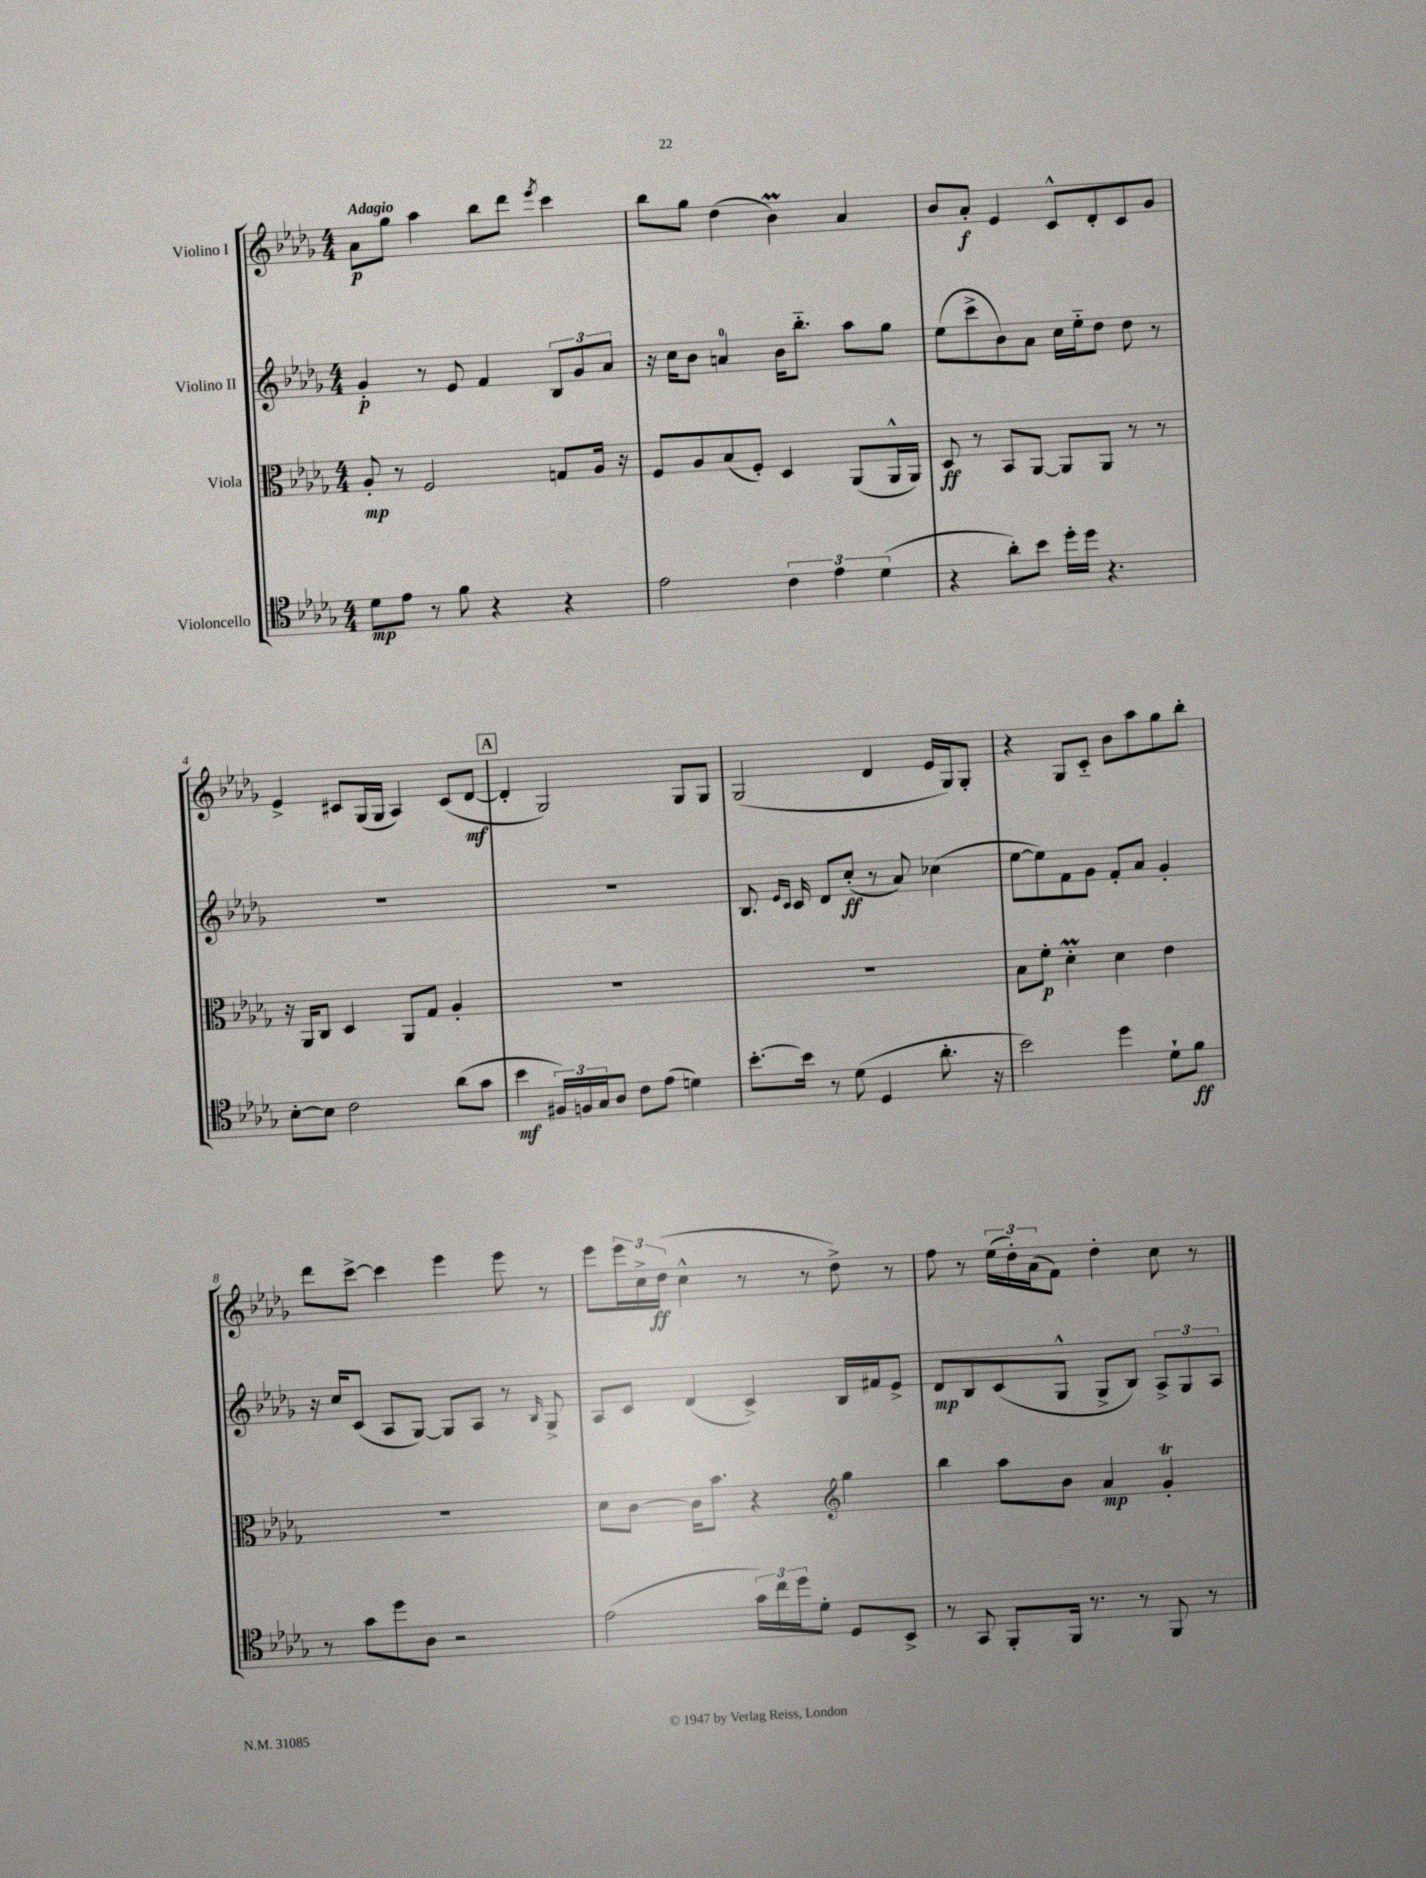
<<
\new StaffGroup <<
\new Staff = "s0" \with { instrumentName = "Violino I" } {
    \clef treble \key des \major \numericTimeSignature \time 4/4 \tempo "Adagio"
    aes'8\p ges''8 aes''4 bes''8 des'''8 \acciaccatura { ees'''8 } c'''4 |
    bes''8 ges''8 des''4( bes'4\prall) aes'4 |
    bes'8 aes'8-.\f ees'4 c'8-^ des'8-. c'8 ges'8 |
    ees'4-> cis'8 ges16( ges16 aes4) cis'8( des'8~\mf |
    \mark \markup { \box "A" } des'4-. ges2) ges8 ges8 |
    ges2( des'4 ees'16 ges16) ges8-. |
    r4 ges8 c'8-_ bes'8 aes''8 ges''8 bes''8-. |
    des'''8 c'''8~-> c'''4 ees'''4 ees'''8 r8 |
    ees'''8 \tuplet 3/2 { ees'''16 c''16-> des''16\ff( } c''4-^ r8 r8 des''8->) r8 |
    f''8 r8 \tuplet 3/2 { ees''16( des''16-.) aes'16( } f'8) des''4-. c''8 r8 \bar "|." |
}
\new Staff = "s1" \with { instrumentName = "Violino II" } {
    \clef treble \key des \major \numericTimeSignature \time 4/4
    ges'4-.\p r8 ees'8 f'4 \tuplet 3/2 { bes8 ges'8 aes'8 } |
    r16 c''16 bes'8 a'4-0 bes'16 bes''8.-_ aes''8 ges''8 |
    ees''8( c'''8-> bes'8) aes'8 c''16 ees''16-_ des''8 des''8 r8 |
    R1 |
    \mark \markup { \box "A" } R1 |
    bes8. \grace { ees'16 c'16 } c'16 des'8 c''8-.\ff( r8 aes'8) ces''4( |
    ees''8~ ees''8) f'8 ges'8 f'8-. aes'8 ges'4-. |
    r16 c''16 c'8( aes8 ges8~) ges8 aes8 r8 \grace { bes16 } ges8-> |
    aes8 c'8 des'4( c'4->) bes16 fis'16 ees'8-> |
    des'8\mp bes8 c'8( ges8-^ ges8-> bes8) \tuplet 3/2 { aes8-> ges8 aes8 } \bar "|." |
}
\new Staff = "s2" \with { instrumentName = "Viola" } {
    \clef alto \key des \major \numericTimeSignature \time 4/4
    aes8-.\mp r8 f2 g8 aes16 r16 |
    f8 aes8 bes8( f8-.) des4 aes,8( aes,16-^ aes,16) |
    des8\ff r8 bes,8 aes,8~ aes,8 aes,8 r8 r8 |
    r16 aes,16 c8 des4 aes,8 ges8 aes4-. |
    \mark \markup { \box "A" } r1 |
    r1 |
    bes8 f'8-.\p des'4-.\prall des'4 ees'4 |
    R1 |
    des'8 c'8~ c'16 bes'8. r4 \clef treble ges''4 |
    bes''4 aes''8 bes'8 aes'4\mp ges'4-.\trill \bar "|." |
}
\new Staff = "s3" \with { instrumentName = "Violoncello" } {
    \clef tenor \key des \major \numericTimeSignature \time 4/4
    des'8\mp ees'8 r8 f'8 r4 r4 |
    ees'2 \tuplet 3/2 { c'4 ees'4 des'4( } |
    r4 aes'8-.) bes'8 des''16-. des''16 r4. |
    bes8~-. bes8 c'2 aes'8( ges'8 |
    \mark \markup { \box "A" } bes'4\mf \tuplet 3/2 { fis16) f16 ges16 } aes8 c'8 ees'8( d'4) |
    bes'8.~-. bes'16 r8 des'8( des4 aes'8.-. r16 |
    bes'2) des''4 des'8-! f'8\ff |
    r8 ges'8 des''8 aes8 r2 |
    ees'2( \tuplet 3/2 { ges'16) c''16 des''16 } des'8-. des8 bes,8-> |
    r8 ges,8 f,8-. f,16 r8. r8 f,8 r8 \bar "|." |
}
>>
>>
